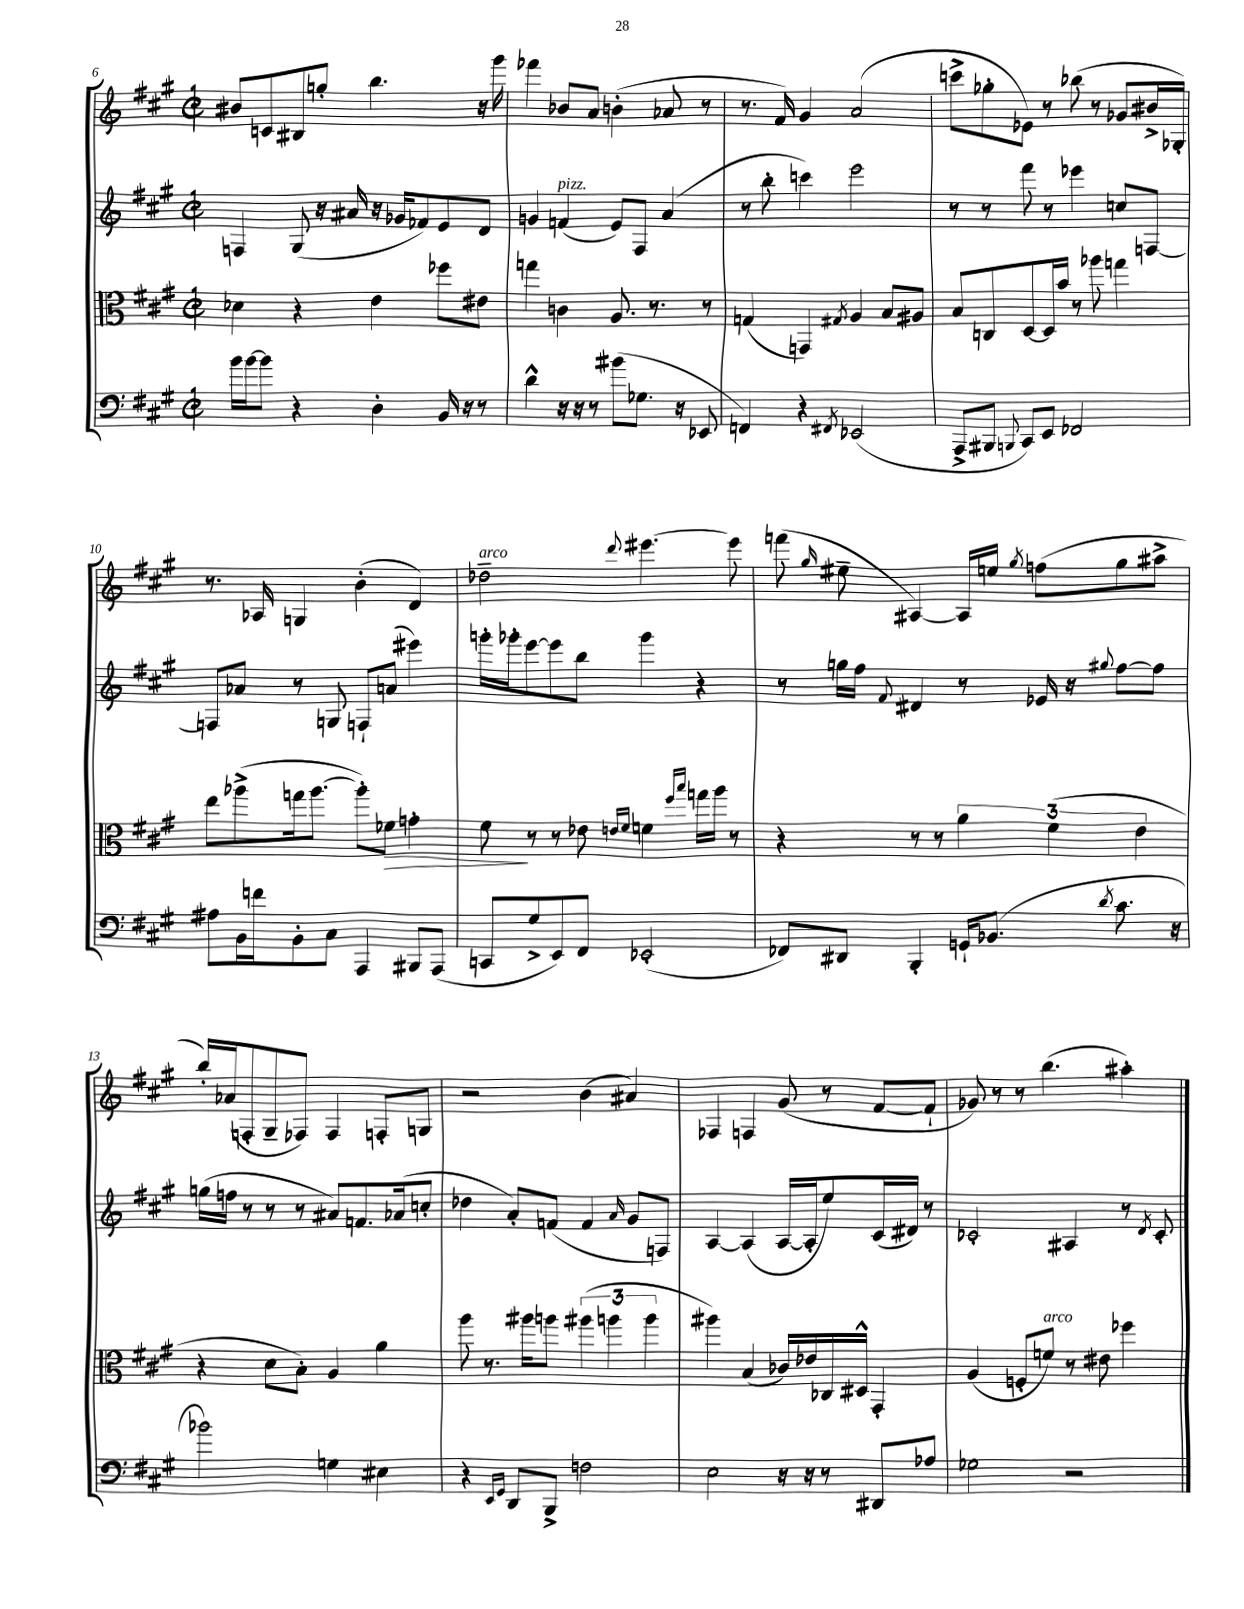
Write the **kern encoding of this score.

**kern	**kern	**dynam	**kern	**kern
*part4	*part3	*part3	*part2	*part1
*staff4	*staff3	*staff3	*staff2	*staff1
*clefF4	*clefC3	*	*clefG2	*clefG2
*k[f#c#g#]	*k[f#c#g#]	*	*k[f#c#g#]	*k[f#c#g#]
*M2/2	*M2/2	*	*M2/2	*M2/2
*met(c|)	*met(c|)	*	*met(c|)	*met(c|)
=6	=6	=6	=6	=6
16b\LL	4d-X\	.	4Fn/	8b#X/L
[16b\J	.	.	.	.
8b\J]	.	.	.	8cn/
4r	4r	.	(8G#/	8B#X/
.	.	.	16r	8ggn'/J
.	.	.	16a#X/	.
4D'\	4e\	.	16r	4.bb\
.	.	.	16g-X/KL	.
.	.	.	8f-X/)	.
16BB/	8ff-X\L	.	8e/	.
16r	.	.	.	.
8r	8e#X\J	.	8d/J	16r
.	.	.	.	16ggg#\
=7	=7	=7	=7	=7
4d^^\	4ggn\	.	4gn/	4fff-X\
!	!	!	!LO:TX:a:i:t=pizz.	!
16r	4cn\	.	(4fn/	8b-X/L
16r	.	.	.	.
8r	.	.	.	8a/J
(8b#X\L	8.A/	.	8e/L)	(4bn'\
8.G-X\J	.	.	8F#/J	.
.	8.r	.	.	.
.	.	.	(4a/	8a-X/
16r	.	.	.	.
8EE-X/	8r	.	.	8r
=8	=8	=8	=8	=8
4FFn/)	(4Gn/	.	8r	8.r
.	.	.	8bb'\	.
.	.	.	.	16f#/)
4r	4GGn/)	.	4cccn\)	4g#/
8qFF#X/	8qG#X/	.	.	.
(2EE-X/	4A/	.	2eee\	(2a/
.	8B/L	.	.	.
.	8A#X/J	.	.	.
=9	=9	=9	=9	=9
8AAA^/L	8B/L	.	8r	8cccn^\L
8BBB#X/J	8Cn/	.	8r	8gg-X'\
8qqBBBn/	.	.	.	.
8CC#/L)	[8D/	.	8fff#\	8e-X\J)
8EE/J	16D/L]	.	8r	8r
.	16b/JJ	.	.	.
2FF-X/	8r	.	4eee-X\	(8bb-X\
.	8aa-X\	.	.	8r
.	4ggn\	.	8ccn/L	8g-X/L
.	.	.	[8Fn/J	16b#X^/L
.	.	.	.	16G-X'/JJ)
!!LO:LB:g=z
=10	=10	=10	=10	=10
8A#X\L	8ee\L	.	8Fn/L]	8.r
16BB\L	(8aa-X^\	.	8a-X/J	.
16fn\J	.	.	.	16A-X/
8BB'\	16ggn\k	.	8r	4Gn/
.	[8.aa-\J	.	.	.
8C#\J	.	.	8Gn/	.
4AAA/	8aa-'\L])	.	8Fn`/L	(4b'\
!	!	!LO:HP:b	!	!
.	8f-X\J	>	(8an/J	.
8BBB#X/L	4gn'\	.	4eee#X\)	4d/)
(8AAA/J	.	.	.	.
=11	=11	=11	=11	=11
!	!	!	!	!LO:TX:a:i:t=arco
8CCn/L	8f#\	.	16gggn'\LL	2dd-X~\
.	.	.	16ggg-X'\J	.
8G#^/	8r	]	[8eee\	.
8EE/)	8r	.	8eee\]	.
8FF#/J	8e-X\	.	8bb\J	.
.	16qqen/LL	.	.	.
.	16qqf#/JJ	.	.	8qqddd/
(2EE-X'/	4fn\	.	4ggg-\	[4.eee#X\
.	16qqff#/LL	.	.	.
.	16qqbb/JJ	.	.	.
.	16ggn\LL	.	4r	.
.	16aa\JJ	.	.	.
.	8r	.	.	8eee#\]
=12	=12	=12	=12	=12
8FF-X/L)	4r	.	8r	(8fffn\
.	.	.	.	16qqgg#/
8DD#X/J	.	.	16ggn\LL	8ee#X~\
.	.	.	16ff#\JJ	.
.	.	.	8qqf#/	.
4BBB'/	8r	.	4d#X/	[4A#X/)
.	8r	.	.	.
16GGn`/KL	6a\	.	8r	16A#/LL]
(8.BB-X/J	.	.	.	16een/JJ
.	.	.	.	8qgg#/
.	.	.	16e-X/	(8ffn\L
.	(6f#\	.	.	.
.	.	.	16r	.
8qd/	.	.	8qqgg#X/	.
8.c#\	.	.	[8ff#\L	8gg#\
.	6e\	.	.	.
.	.	.	8ff#\J]	8aa#X^\J
16r	.	.	.	.
!!LO:LB:g=z
=13	=13	=13	=13	=13
2b-X\)	4r	.	(16ggn\LL	16bb'/LL)
.	.	.	16ffn\JJ	(16a-X/J
.	.	.	8r	8Fn'/
.	8d\L	.	8r	8G#~/
.	8B'\J)	.	8r	8F-X/J)
4Gn\	4A/	.	8a#X/L)	4F-/
.	.	.	8.fn/	.
4E#X\	4a\	.	.	8Fn'/L
.	.	.	(16a-X/k	.
.	.	.	8ccn'/J	8Gn/J
=14	=14	=14	=14	=14
4r	8aa\	.	4dd-X\	2r
.	8.r	.	.	.
16qqEE/LL	.	.	.	.
16qqGG#/JJ	.	.	.	.
8DD/L	.	.	8a'/L)	.
.	16aa#X\KL	.	.	.
8BBB^/J	8aan\J	.	(8fn/J	.
2Fn\	(6aa#X\	.	4f/	(4b\
.	6aan\	.	.	.
.	.	.	16qqa/	.
.	.	.	8g#/L	4a#X/)
.	6aa\	.	.	.
.	.	.	8Fn/J)	.
=15	=15	=15	=15	=15
2E\	4aa#X\)	.	[4A/	4F-X/
.	(4B/	.	(4A/]	4Fn/
16r	16c-X/LL)	.	[16A/LL	(8g#/
16r	16e-X/	.	16A'/J]	.
8r	16C-X/	.	8ee/)	8r
.	16D#X^^/JJ	.	.	.
8DD#X/L	4GG#'/	.	(16c#/L	[8f#/L
.	.	.	16d#X/JJ)	.
8A-X/J	.	.	8r	8f#`/J]
=16	=16	=16	=16	=16
2G-X\	(4A/	.	2c-X'/	8g-X/)
.	.	.	.	8r
.	8Fn'/L	.	.	8r
!	!LO:TX:a:i:t=arco	!	!	!
.	8fn/J)	.	.	(4.bb\
2r	8r	.	4A#X/	.
.	8e#X\	.	.	.
.	4ff-X\	.	8r	4aa#X'\)
.	.	.	8qd/	.
.	.	.	8c-'/	.
==	==	==	==	==
*-	*-	*-	*-	*-
